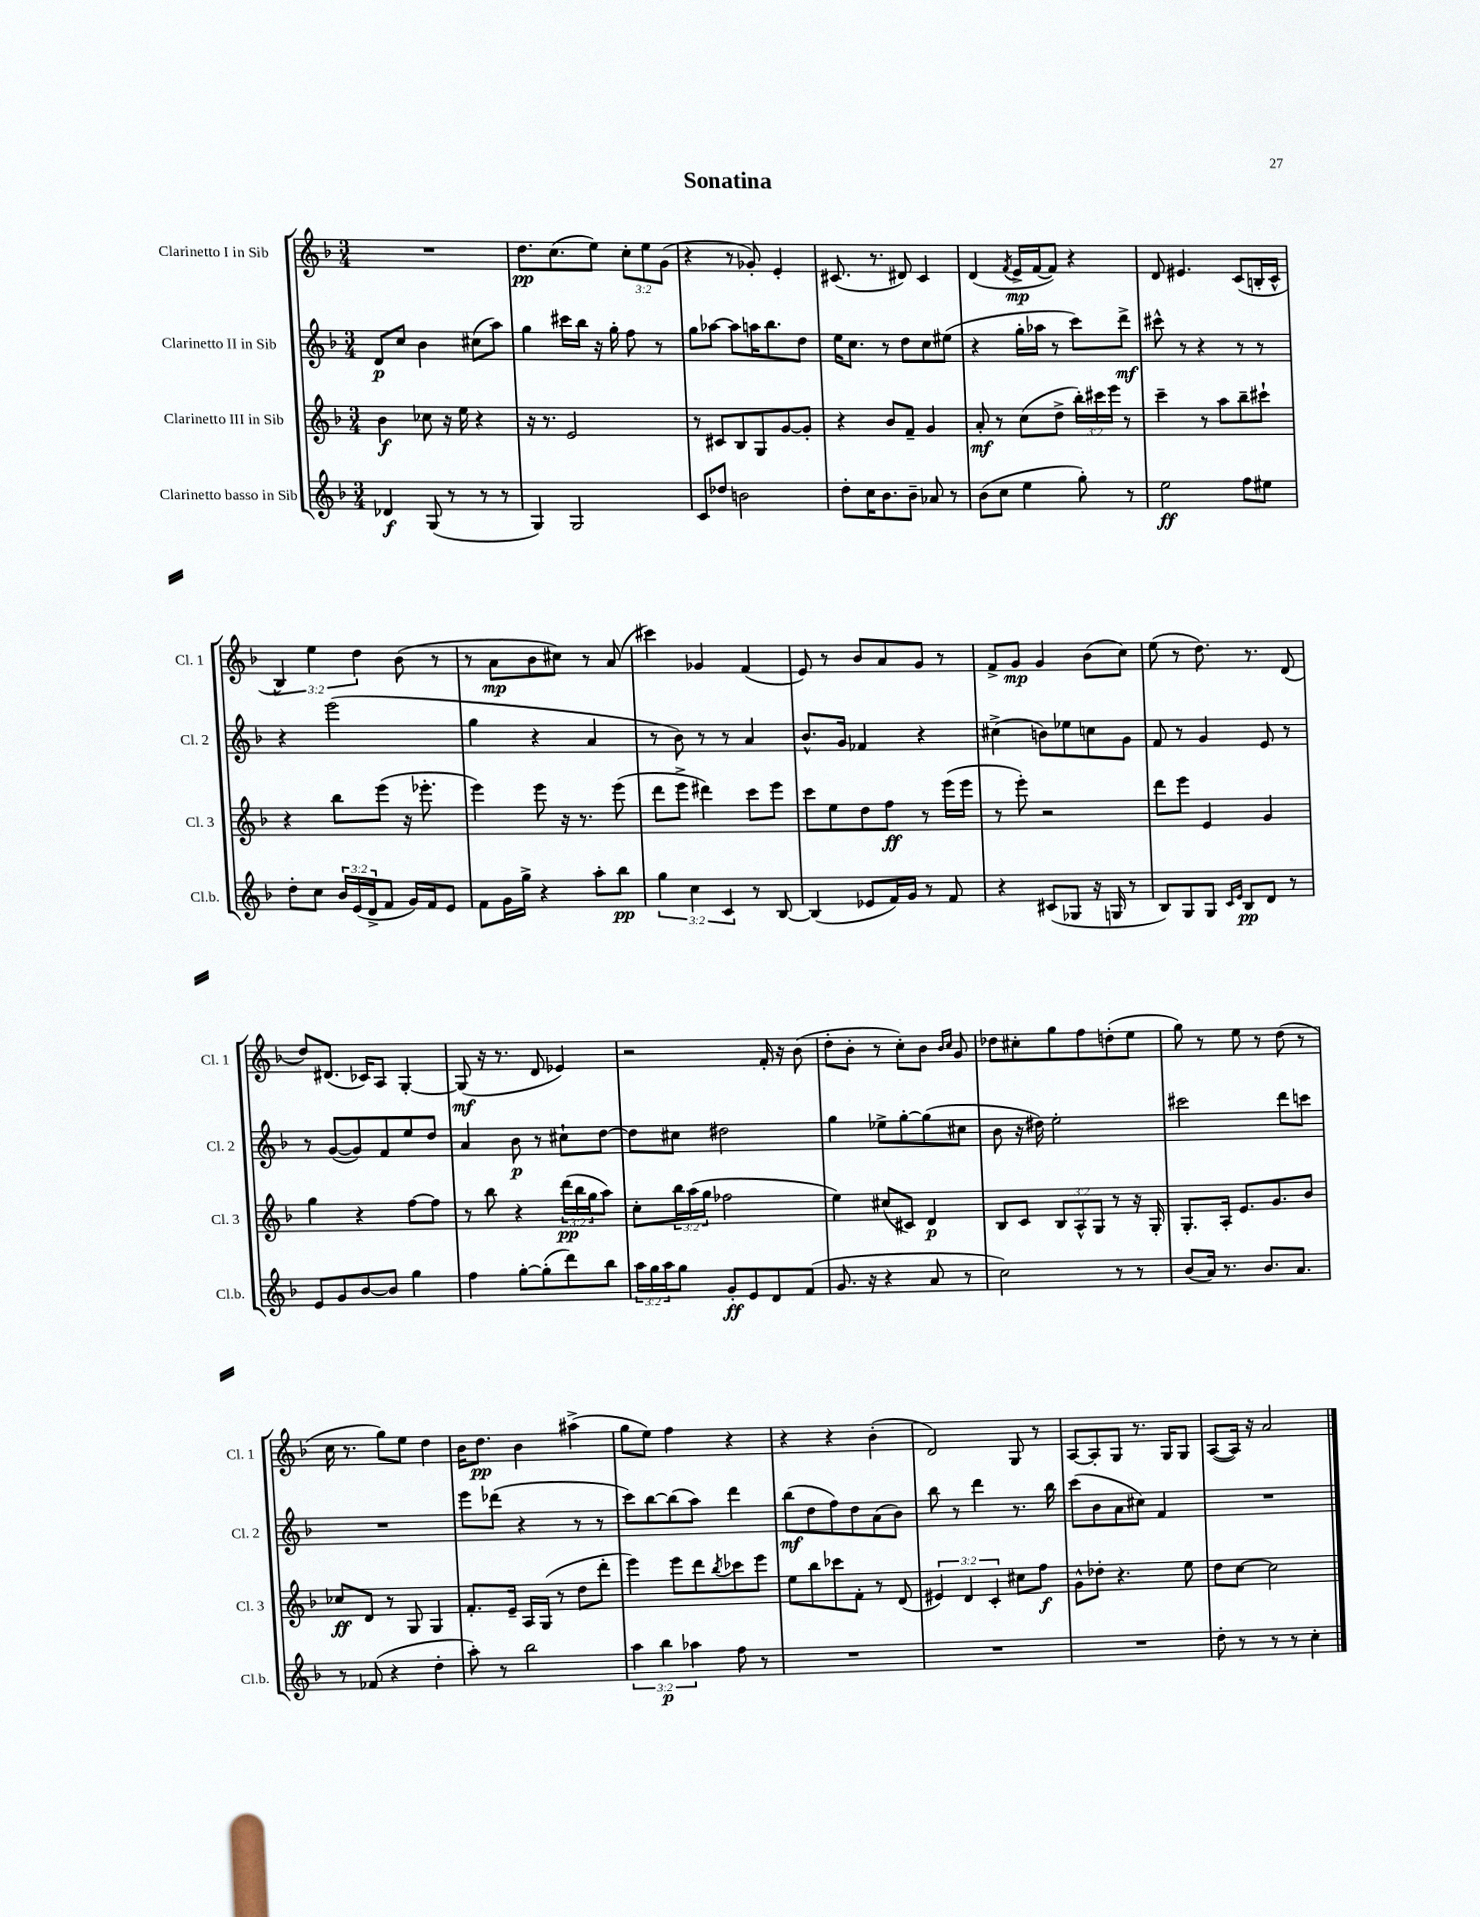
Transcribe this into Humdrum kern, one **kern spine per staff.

**kern	**kern	**kern	**kern
*staff4	*staff3	*staff2	*staff1
*clefG2	*clefG2	*clefG2	*clefG2
*k[b-]	*k[b-]	*k[b-]	*k[b-]
*M3/4	*M3/4	*M3/4	*M3/4
4d-	4b-	8d	2.r
.	.	8cc	.
(8G	8cc-	4b-	.
8r	16r	.	.
.	16ee	.	.
8r	4r	(8cc#	.
8r	.	8aa)	.
=	=	=	=
4G)	16r	4gg	8.dd
.	8.r	.	.
.	.	.	(8.cc
2G	2e	16ccc#	.
.	.	16bb-	.
.	.	16r	8ee)
.	.	16gg'	.
.	.	8ff	12cc'
.	.	.	12ee
.	.	8r	.
.	.	.	(12g
=	=	=	=
8c	8r	8gg	4r
8dd-	8c#	[8aa-	.
2b	8B-	8aa-]	8r
.	8G	16aa	8g-')
.	.	8.bb-	.
.	[8g	.	4e'
.	8g']	8dd	.
=	=	=	=
8dd'	4r	16ee	(8.c#
.	.	8.cc	.
16cc	.	.	.
8.b-	.	.	8.r
.	8b-	8r	.
8b-~	8f~	8dd	8d#)
8a-	4g	8cc	4c#
8r	.	(8ee#	.
=	=	=	=
(8b-	8a'	4r	(4d
8cc	8r	.	.
.	.	.	8qf
4ee	(8cc	16gg'	16e^
.	.	16aa-	[16f
.	8dd^	8r	8f])
8gg')	24bb-')	8ccc)	4r
.	24ccc#	.	.
.	24eee	.	.
8r	8r	8ddd^	.
=	=	=	=
2ee	4ccc~	8ccc#^^	8d
.	.	8r	4.e#
.	8r	4r	.
.	8aa	.	.
8ff	8bb-~	8r	(8c
8ee#	8ccc#`	8r	16B'
.	.	.	16c^^
=	=	=	=
8dd'	4r	4r	6B-)
8cc	.	.	.
.	.	.	6ee
24b-	8bb-	(2eee	.
(24e	.	.	.
24d^	.	.	6dd
8f	(8eee	.	.
16g)	16r	.	(8b-
16f	8.eee-'	.	.
8e	.	.	8r
=	=	=	=
8f	4eee)	4gg	8r
16g	.	.	8a
16gg^	.	.	.
4r	8eee	4r	8b-
.	16r	.	8cc#)
.	8.r	.	.
8aa'	.	4a	8r
8bb-	(8eee	.	(8a
=	=	=	=
6gg	8ddd	8r	4ccc#)
.	8eee^	8b-)	.
6cc	.	.	.
.	4ddd#)	8r	4g-
6c	.	.	.
.	.	8r	.
8r	8ccc	4a	(4f
[8B-	8eee	.	.
=	=	=	=
(4B-]	8ccc	8.b-^^	8e)
.	8ee	.	8r
.	.	16g	.
8e-	8dd	4f-	8b-
16f)	8ff	.	8a
16g	.	.	.
8r	8r	4r	8g
8f	(16eee	.	8r
.	16eee	.	.
=	=	=	=
4r	8r	(4cc#^	8f^
.	8eee')	.	8g
(8c#	2r	8b)	4g
8G-	.	8ee-	.
16r	.	8cc	(8b-
16G	.	.	.
8r	.	8g	8cc)
=	=	=	=
8B-)	8ddd	8f	(8ee
8G	8eee	8r	8r
8G	4e	4g	8.dd)
16qqc	.	.	.
16qqe	.	.	.
8B-	.	.	.
.	.	.	8.r
8d	4g	8e	.
8r	.	8r	(8d
=	=	=	=
8e	4gg	8r	8dd)
8g	.	([8g	(8.d#
[8b-	4r	8g])	.
.	.	.	16c-)
8b-]	.	8f	8A
4gg	[8ff	8ee	[4G'
.	8ff]	8dd	.
=	=	=	=
4ff	8r	4a	(8G]
.	8bb-	.	16r
.	.	.	8.r
[8gg'	4r	8b-	.
(8gg']	.	8r	8d
8ddd)	(24ddd	8cc#`	4e-)
.	24bb-	.	.
.	24gg	.	.
8bb-	8aa)	[8dd	.
=	=	=	=
24aa	8cc'	8dd]	2r
24gg	.	.	.
24aa	.	.	.
8gg	24bb-	8cc#	.
.	(24aa	.	.
.	24gg	.	.
8g'	2ff-	2dd#	.
8e	.	.	.
8d	.	.	16f'
.	.	.	16r
(8f	.	.	(8b-
=	=	=	=
8.g	4ee)	4gg	8dd'
.	.	.	8b-'
16r	.	.	.
4r	(8cc#	8ee-^	8r
.	8c#)	[8gg'	8cc')
8a	4d	(8gg]	8b-
.	.	.	16qqb-
.	.	.	16qqcc
8r	.	8cc#	8g
=	=	=	=
2cc)	8B-	8b-	8dd-
.	8c	16r	8cc#'
.	.	16dd#)	.
.	12B-	2ee'	8gg
.	12A^^	.	.
.	.	.	8ff
.	12G	.	.
8r	8r	.	(8dd'
8r	16r	.	8ee
.	16G'	.	.
=	=	=	=
(8b-	8.G'	2ccc#	8gg)
16a)	.	.	8r
8.r	16A'	.	.
.	8.e	.	8ee
8.b-	.	.	8r
.	8.g	.	.
.	.	8ddd	(8dd
8.a	.	.	.
.	8b-	8ccc	8r
=	=	=	=
8r	8cc-	2.r	16cc
.	.	.	8.r
(8f-	8d	.	.
4r	8r	.	8gg)
.	8G	.	8ee
4dd'	4G	.	4dd
=	=	=	=
8aa')	8.f'	8eee	16b-
.	.	.	8.dd
8r	.	(8ddd-	.
.	16e~	.	.
2bb-	16A	4r	4b-
.	(16G	.	.
.	8r	.	.
.	8dd	8r	(4aa#^
.	8ddd'	8r	.
=	=	=	=
6aa	4eee)	8ccc)	8gg
.	.	[8bb-	8ee)
6bb-	.	.	.
.	8eee	(8bb-]	4ff
6aa-	.	.	.
.	8ddd	8aa)	.
.	8qbb-	.	.
8ff	8ccc-	4ddd	4r
8r	8eee	.	.
=	=	=	=
2.r	8ee	(8bb-	4r
.	8bb-	8dd	.
.	8ccc-	8ff)	4r
.	8f'	8dd	.
.	8r	(8a	(4b-'
.	(8d	8b-)	.
=	=	=	=
2.r	6e#)	8bb-	2d)
.	.	8r	.
.	6d	.	.
.	.	4ddd	.
.	6c'	.	.
.	8cc#	8.r	8G
.	8ff	.	8r
.	.	16bb-	.
=	=	=	=
2.r	8g^^	(8ccc	[8A
.	8dd-'	8b-	8A']
.	4.r	8a	8G
.	.	8cc#)	8.r
.	.	4f	.
.	.	.	16G
.	8ee	.	8G
=	=	=	=
8dd'	8dd	2.r	([8A
8r	[8cc	.	16A])
.	.	.	16r
8r	2cc]	.	2a
8r	.	.	.
4cc'	.	.	.
==	==	==	==
*-	*-	*-	*-
